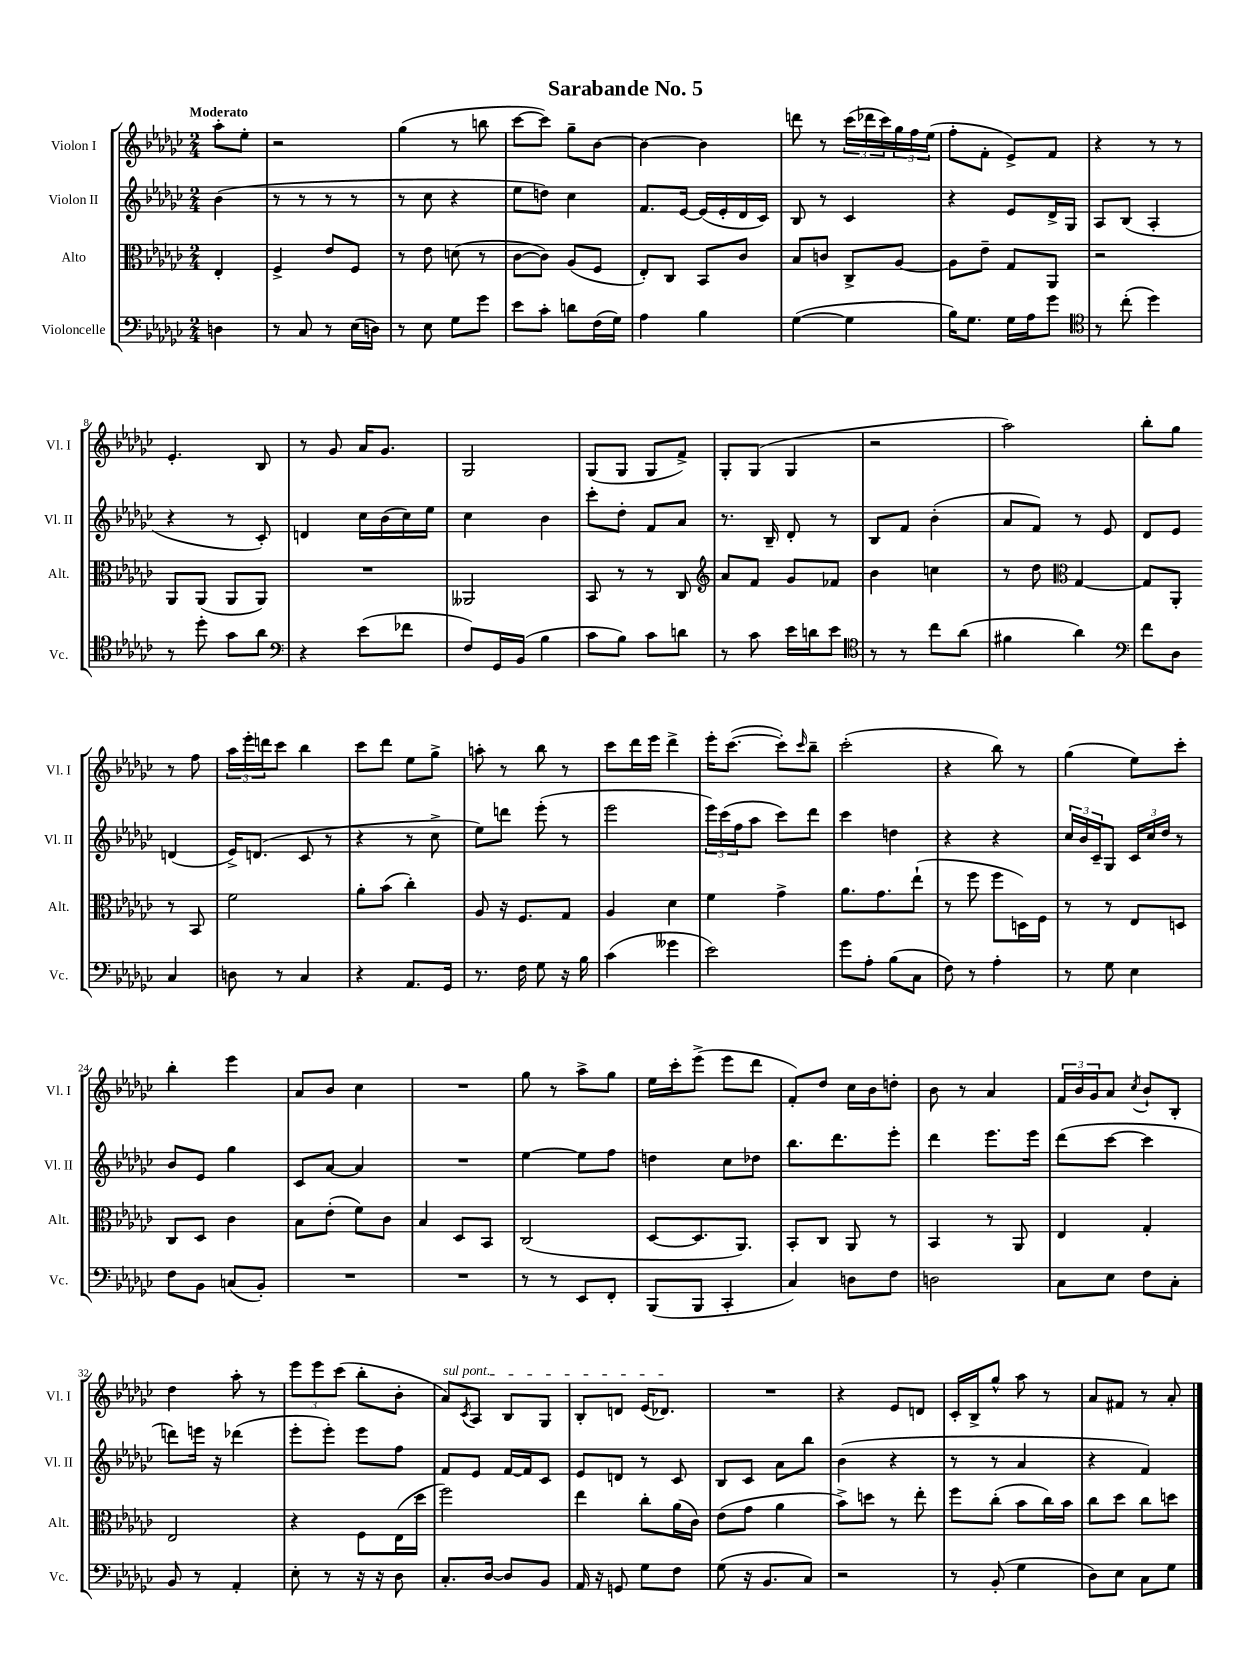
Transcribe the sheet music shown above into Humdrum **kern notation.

**kern	**kern	**kern	**kern
*staff4	*staff3	*staff2	*staff1
*clefF4	*clefC3	*clefG2	*clefG2
*k[b-e-a-d-g-c-]	*k[b-e-a-d-g-c-]	*k[b-e-a-d-g-c-]	*k[b-e-a-d-g-c-]
*M2/4	*M2/4	*M2/4	*M2/4
4D	4E-'	(4b-	8aa-'
.	.	.	8ee-'
=	=	=	=
8r	4F^	8r	2r
8C-	.	8r	.
8r	8e-	8r	.
(16E-	8F	8r	.
16D)	.	.	.
=	=	=	=
8r	8r	8r	(4gg-
8E-	8e-	8cc-	.
8G-	(8d	4r	8r
8g-	8r	.	8bb
=	=	=	=
8e-	[8c-	8ee-	[8ccc-
8c-'	8c-])	8dd)	8ccc-])
8d	(8A-	4cc-	8gg-~
(16F	8F	.	[8b-
16G-)	.	.	.
=	=	=	=
4A-	8E-')	8.f	4b-_
.	8C-	.	.
.	.	[16e-	.
4B-	8BB-	(16e-]	4b-]
.	.	16e-'	.
.	8c-	16d-	.
.	.	16c-)	.
=	=	=	=
([4G-	8B-	8B-	8ddd
.	8c	8r	8r
4G-]	8C-^	4c-	(24ccc-
.	.	.	24ddd-
.	.	.	24ccc-)
.	[8A-	.	24gg-
.	.	.	24ff
.	.	.	(24ee-
=	=	=	=
16B-)	8A-]	4r	8ff'
8.G-	.	.	.
.	8e-~	.	8f'
16G-	8G-	8e-	8e-^)
16A-	.	.	.
8g-	8AA-	16d-^	8f
.	.	16G-	.
=	=	=	=
*clefC4	*	*	*
8r	2r	8A-	4r
(8cc-'	.	(8B-	.
4dd-)	.	4A-'	8r
.	.	.	8r
=	=	=	=
8r	8AA-	4r	4.e-'
8dd-'	(8AA-	.	.
8g-	8AA-	8r	.
8a-	8AA-)	8c-')	8B-
=	=	=	=
*clefF4	*	*	*
4r	2r	4d	8r
.	.	.	8g-
(8e-	.	16cc-	16a-
.	.	(16b-	8.g-
8f-	.	16cc-)	.
.	.	16ee-	.
=	=	=	=
8F)	2AA--	4cc-	2G-
16GG-	.	.	.
(16BB-	.	.	.
4B-	.	4b-	.
=	=	=	=
8c-	8BB-	8ccc-'	(8G-
8B-)	8r	8dd-'	8G-
8c-	8r	8f	8G-
8d	8C-	8a-	8f^)
=	=	=	=
*	*clefG2	*	*
8r	8a-	8.r	8G-'
8c-	8f	.	(8G-
.	.	16B-~	.
16e-	8g-	8d-'	4G-
16d	.	.	.
8e-	8f-	8r	.
=	=	=	=
*clefC4	*	*	*
8r	4b-	8B-	2r
8r	.	8f	.
8cc-	4cc	(4b-'	.
(8a-	.	.	.
=	=	=	=
4f#	8r	8a-	2aa-)
.	8dd-	8f)	.
*	*clefC3	*	*
4a-)	[4G-	8r	.
.	.	8e-	.
=	=	=	=
*clefF4	*	*	*
8f	8G-]	8d-	8bb-'
8D-	8AA-'	8e-	8gg-
4C-	8r	(4d	8r
.	8BB-	.	8ff
=	=	=	=
8D	2f	16e-^)	24aa-
.	.	.	24eee-'
.	.	(8.d	.
.	.	.	24ddd
8r	.	.	8ccc-
4C-	.	8c-	4bb-
.	.	8r	.
=	=	=	=
4r	8a-'	4r	8ccc-
.	(8b-	.	8ddd-
8.AA-	4cc-')	8r	8ee-
.	.	8cc-^	8gg-^
16GG-	.	.	.
=	=	=	=
8.r	8A-	8ee-)	8aa'
.	16r	8ddd	8r
16F	8.F	.	.
8G-	.	(8eee-'	8bb-
16r	8G-	8r	8r
16B-	.	.	.
=	=	=	=
(4c-	4A-	2eee-	8ccc-
.	.	.	16ddd-
.	.	.	16eee-
4g--	4d-	.	4ddd-^
=	=	=	=
2e-)	4f	24eee-)	16eee-'
.	.	(24ccc-	.
.	.	.	([8.ccc-
.	.	24ff	.
.	.	8aa-	.
.	4g-^	8ccc-)	8ccc-'])
.	.	.	16qqccc-
.	.	8ddd-	8bb-~
=	=	=	=
8g-	8.a-	4ccc-	(2ccc-'
8A-'	.	.	.
.	8.g-	.	.
(8B-	.	4dd	.
8C-	(8ee-`	.	.
=	=	=	=
8F)	8r	4r	4r
8r	8ff	.	.
4A-'	8ff	4r	8bb-)
.	16D)	.	8r
.	16F	.	.
=	=	=	=
8r	8r	24cc-	(4gg-
.	.	24b-	.
.	.	24c-~	.
8G-	8r	8G-	.
4E-	8E-	24c-	8ee-)
.	.	24cc-	.
.	.	24dd-	.
.	8D	8r	8ccc-'
=	=	=	=
8F	8C-	8b-	4bb-'
8BB-	8D-	8e-	.
(8C	4c-	4gg-	4eee-
8BB-')	.	.	.
=	=	=	=
2r	8B-	8c-	8a-
.	(8e-'	[8a-	8b-
.	8f)	4a-]	4cc-
.	8c-	.	.
=	=	=	=
2r	4B-	2r	2r
.	8D-	.	.
.	8BB-	.	.
=	=	=	=
8r	(2C-	[4ee-	8gg-
8r	.	.	8r
8EE-	.	8ee-]	8aa-^
8FF'	.	8ff	8gg-
=	=	=	=
(8BBB-	[8D-	4dd	16ee-
.	.	.	16ccc-'
8BBB-	8.D-]	.	(8eee-^
4CC-'	.	8cc-	8eee-
.	8.AA-)	.	.
.	.	8dd-	8ddd-
=	=	=	=
4C-)	8BB-'	8.bb-	8f')
.	8C-	.	8dd-
.	.	8.ddd-	.
8D	8AA-	.	16cc-
.	.	.	16b-
8F	8r	8eee-'	8dd'
=	=	=	=
2D	4BB-	4ddd-	8b-
.	.	.	8r
.	8r	8.eee-	4a-
.	8AA-	.	.
.	.	16eee-	.
=	=	=	=
8C-	4E-	(8ddd-	24f
.	.	.	24b-
.	.	.	24g-
8E-	.	[8ccc-	8a-
.	.	.	8qcc-
8F	4G-'	4ccc-]	8b-`
8C-'	.	.	8B-'
=	=	=	=
8BB-	2E-	8ddd)	4dd-
8r	.	16eee	.
.	.	16r	.
4AA-'	.	(4ddd-	8aa-'
.	.	.	8r
=	=	=	=
8E-'	4r	8eee-'	12eee-
.	.	.	12eee-
8r	.	8eee-')	.
.	.	.	(12ccc-
16r	8F	8eee-	8bb-'
16r	.	.	.
8D-	(16E-	8ff	8b-'
.	16dd-	.	.
=	=	=	=
8.C-'	2ff)	8f	8a-)
.	.	.	8qc-
.	.	8e-	8A-
[16D-	.	.	.
8D-]	.	[16f	8B-
.	.	16f]	.
8BB-	.	8c-	8G-
=	=	=	=
16AA-	4ee-	8e-	8B-'
16r	.	.	.
8GG	.	8d	8d
8G-	8cc-'	8r	(16e-
.	.	.	8.d-)
8F	(16a-	8c-	.
.	16c-)	.	.
=	=	=	=
(8G-	(8e-	8B-	2r
16r	8g-	8c-	.
8.BB-	.	.	.
.	4a-	8a-	.
8C-)	.	8bb-	.
=	=	=	=
2r	8b-^)	(4b-	4r
.	8dd	.	.
.	8r	4r	8e-
.	8ee-'	.	8d
=	=	=	=
8r	8ff	8r	16c-'
.	.	.	16B-^
(8BB-'	(8cc-'	8r	8gg-^^
4G-	8b-	4a-	8aa-
.	16cc-)	.	8r
.	16b-	.	.
=	=	=	=
8D-)	8cc-	4r	8a-
8E-	8dd-	.	8f#
8C-	8cc-	4f)	8r
8G-	8dd	.	8a-'
==	==	==	==
*-	*-	*-	*-
